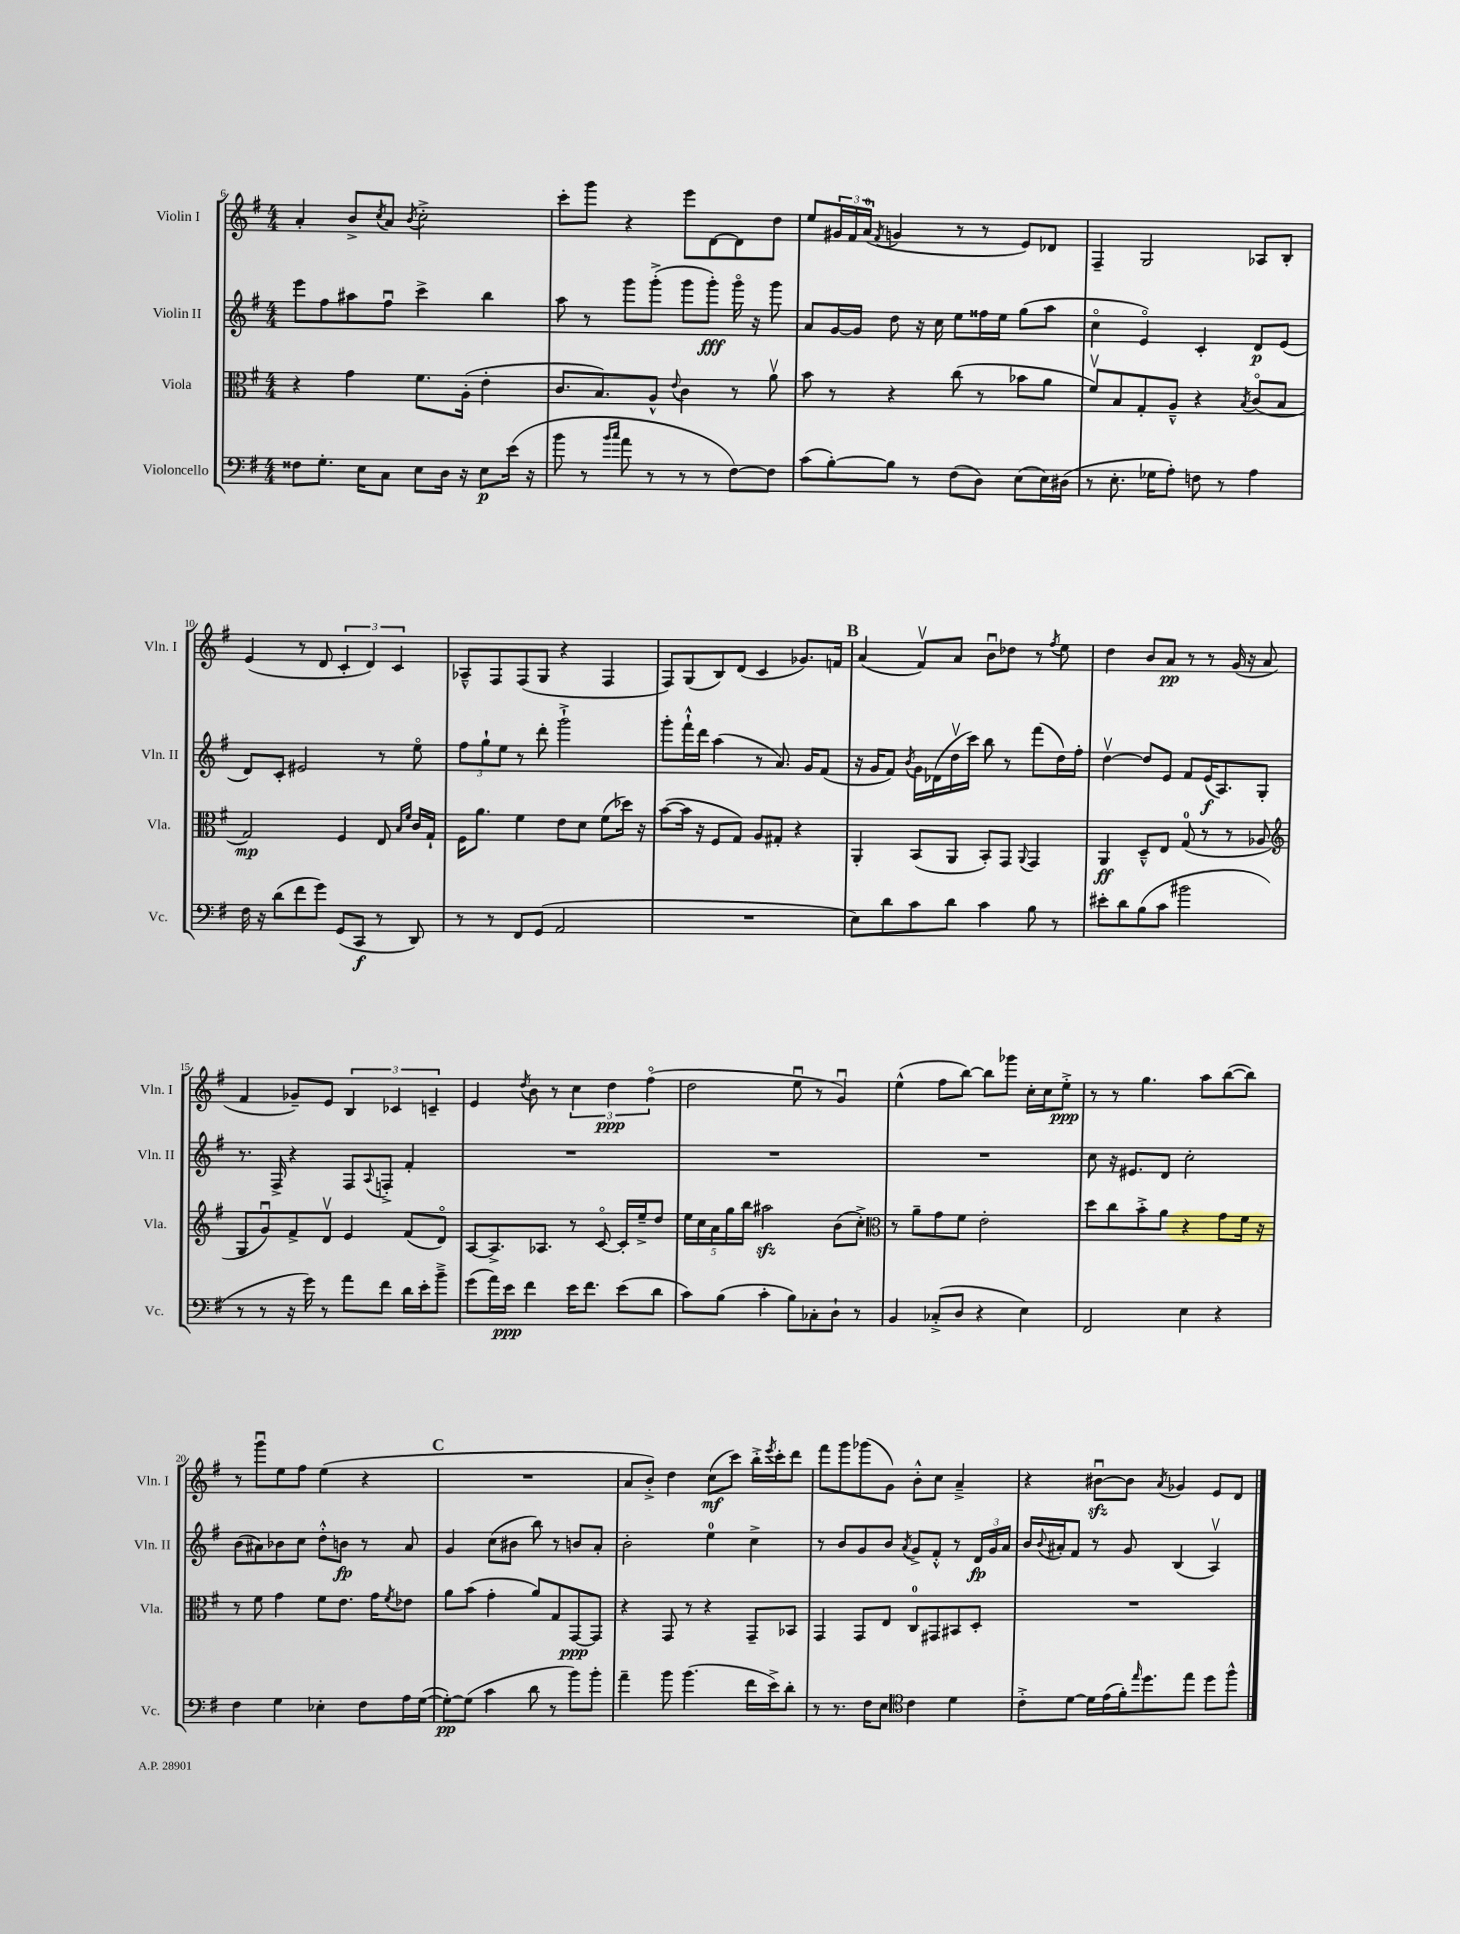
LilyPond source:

<<
\new StaffGroup <<
\new Staff = "s0" \with { instrumentName = "Violin I" shortInstrumentName = "Vln. I" } {
    \clef treble \key g \major \numericTimeSignature \time 4/4
    a'4-. b'8-> \acciaccatura { c''8 } a'8 \acciaccatura { b'8 } c''2-.-> |
    c'''8-. g'''8 r4 e'''8 d'8~ d'8 d''8 |
    e''8 \tuplet 3/2 { gis'16 fis'16 a'16-0( } \acciaccatura { fis'8 } g'4 r8 r8 e'8) des'8 |
    fis4-- g2 aes8 b8-. |
    e'4( r8 d'8 \tuplet 3/2 { c'4-. d'4) c'4 } |
    aes8---^ fis8 fis8( g8 r4 fis4 |
    fis8) g8( b8) d'8( c'4 ges'8.) f'16 |
    \mark \markup { \bold "B" } a'4( fis'8\upbow) a'8 b'8\downbow des''8 r8 \acciaccatura { fis''8 } e''8 |
    d''4 b'8 a'8\pp r8 r8 g'16( r16 a'8 |
    fis'4 ges'8--) e'8 \tuplet 3/2 { b4 ces'4 c'4-- } |
    e'4 \acciaccatura { d''8 } b'8 r8 \tuplet 3/2 { c''4 d''4\ppp fis''4\flageolet( } |
    d''2 e''8\downbow r8 g'4\downbow) |
    e''4-^( fis''8 b''8~) b''8 ges'''8 c''16-. c''16 e''8-.->\ppp |
    r8 r8 g''4. a''8 b''8~( b''8) |
    r8 g'''8\downbow e''8 fis''8 e''4( r4 |
    \mark \markup { \bold "C" } R1 |
    a'8 b'8-.->) d''4 c''8\mf( c'''8) b''16-.-> \acciaccatura { e'''8 } c'''16-. d'''8 |
    fis'''8 g'''8 ges'''8( g'8) b'8-.-^ c''8 a'4---> |
    r4 bis'8~\downbow\sfz bis'8 \acciaccatura { a'8 } ges'4 e'8 d'8 \bar "|." |
}
\new Staff = "s1" \with { instrumentName = "Violin II" shortInstrumentName = "Vln. II" } {
    \clef treble \key g \major \numericTimeSignature \time 4/4
    e'''8 fis''8 ais''8 fis''8\downbow c'''4-> b''4 |
    a''8 r8 g'''8 g'''8-.->( g'''8 g'''8-.\fff) g'''16\flageolet r16 g'''8 |
    a'8 g'16~ g'16 d''8 r16 c''16 e''8 fisis''16 e''16 g''8( a''8 |
    c''4\flageolet e'4\flageolet) c'4-. d'8\p e'8( |
    d'8) c'8-. eis'2 r8 e''8\flageolet |
    \tuplet 3/2 { fis''8 g''8-! e''8 } r8 d'''8-. g'''2-!-> |
    g'''8-. fis'''16-!-^ d'''16 a''4( r8 a'8.) g'16 fis'8( |
    \mark \markup { \bold "B" } r16 g'16 fis'8) \acciaccatura { b'8 } g'16 des'16( d''16\upbow c'''16) b''8 r8 fis'''8( d''16) fis''16-. |
    d''4~\upbow d''8 e'8 fis'8 e'16\f( a8.) g8-. |
    r8. fis16-> r4 fis8 \appoggiatura { a8 } f8-.-> fis'4-. |
    R1 |
    R1 |
    R1 |
    c''8 r16 eis'8. d'8 c''2-. |
    b'8( ais'8) bes'8 c''8 d''8-.-^ b'8\fp r8 ais'8 |
    \mark \markup { \bold "C" } g'4 c''8( bis'8 b''8) r8 b'8 a'8-. |
    b'2-. e''4-0 c''4-> |
    r8 b'8 g'8 b'8 \acciaccatura { a'8 } g'8-> fis'8-.-^ r8 \tuplet 3/2 { d'16\fp g'16 a'16 } |
    b'16 \appoggiatura { b'8 } ais'16-. fis'8 r8 g'8 b4( a4\upbow) \bar "|." |
}
\new Staff = "s2" \with { instrumentName = "Viola" shortInstrumentName = "Vla." } {
    \clef alto \key g \major \numericTimeSignature \time 4/4
    r4 g'4 fis'8. a16-.( e'4-. |
    c'8. b8.) a8-^ \appoggiatura { e'8 } c'4 r8 a'8\upbow |
    b'8 r8 r4 c''8( r8 bes'8 a'8 |
    fis'8\upbow) b8 g8-. a8---^ r4 \acciaccatura { b8 } c'8\flageolet( b8 |
    g2\mp) fis4 e8 \grace { b16 fis'16 } c'16 g16-! |
    fis16 a'8. fis'4 e'8 d'8 fis'8( des''16) r16 |
    b'8~( b'16 r16 fis8 g8) a8 gis8-. r4 |
    \mark \markup { \bold "B" } a,4-. b,8( a,8 b,8-.) g,8 \appoggiatura { a,8 } g,4 |
    a,4\ff d8---^ e8 g8-0( r8 r8 aes8 |
    \clef treble g8 g'8\downbow) fis'8-> d'8\upbow e'4 fis'8( d'8\flageolet) |
    a8~ a8.-> aes8. r8 c'8~\flageolet c'16-. e''16---> d''8 |
    \tuplet 5/4 { e''16 c''16 a'16 g''16 b''16 } ais''2\sfz b'8( c''8-.->) |
    \clef alto r8 a'8-- g'8 fis'8 e'2-. |
    d''8 c''8 b'8-.-> a'8 r4 g'8 fis'16 r16 |
    r8 fis'8 g'4 fis'8 e'8. g'16 \acciaccatura { fis'8 } ees'8 |
    \mark \markup { \bold "C" } a'8 b'8( g'4-. a'8) g8 g,8~\ppp g,8 |
    r4 g,8 r8 r4 g,8-- bes,8 |
    g,4 g,8 e8 c8-0 gis,8 bis,8 d8-. |
    R1 \bar "|." |
}
\new Staff = "s3" \with { instrumentName = "Violoncello" shortInstrumentName = "Vc." } {
    \clef bass \key g \major \numericTimeSignature \time 4/4
    fisis8 g8.-. e16 c8 e8 d16 r16 e8\p e'16( r16 |
    b'8 r8 \grace { b'16 c''16 } a'8 r8 r8 r8 fis8~) fis8 |
    c'8( b8~-.) b8 r8 fis8( d8) e8( e16) dis16( |
    r8 e8.-. ges16 a8-.) f8 r8 a4 |
    fis16 r16 d'8( fis'8 g'8) g,8( c,8\f r8 d,8) |
    r8 r8 fis,8 g,8( a,2 |
    R1 |
    \mark \markup { \bold "B" } e8) d'8 c'8 d'8 c'4 b8 r8 |
    eis'8-. d'8 b8( c'8 bis'2 |
    r8 r8 r16 g'16) r8 a'8 fis'8 d'16 e'16-. b'8---> |
    g'8( a'16) e'16\ppp fis'4 e'16 fis'8. e'8( d'8 |
    c'8) b8( c'4-. b8) ces8-. d8-! r8 |
    b,4 ces8-.->( d8 r4 e4) |
    fis,2 e4 r4 |
    fis4 g4 ees4-. fis8 a16 g16~( |
    \mark \markup { \bold "C" } g8~-.\pp) g8( c'4 d'8 r8 b'8) b'8-. |
    a'4-- b'8 b'4.( fis'16 e'16->) d'8-. |
    r8 r8. fis16 e8 \clef tenor c'4 d'4 |
    c'8-.-> d'8~ d'16 e'16( fis'16-.) \grace { e''16 } d''8. e''8 d''8 fis''8-^ \bar "|." |
}
>>
>>
\layout { \context { \Score currentBarNumber = #6 } }
